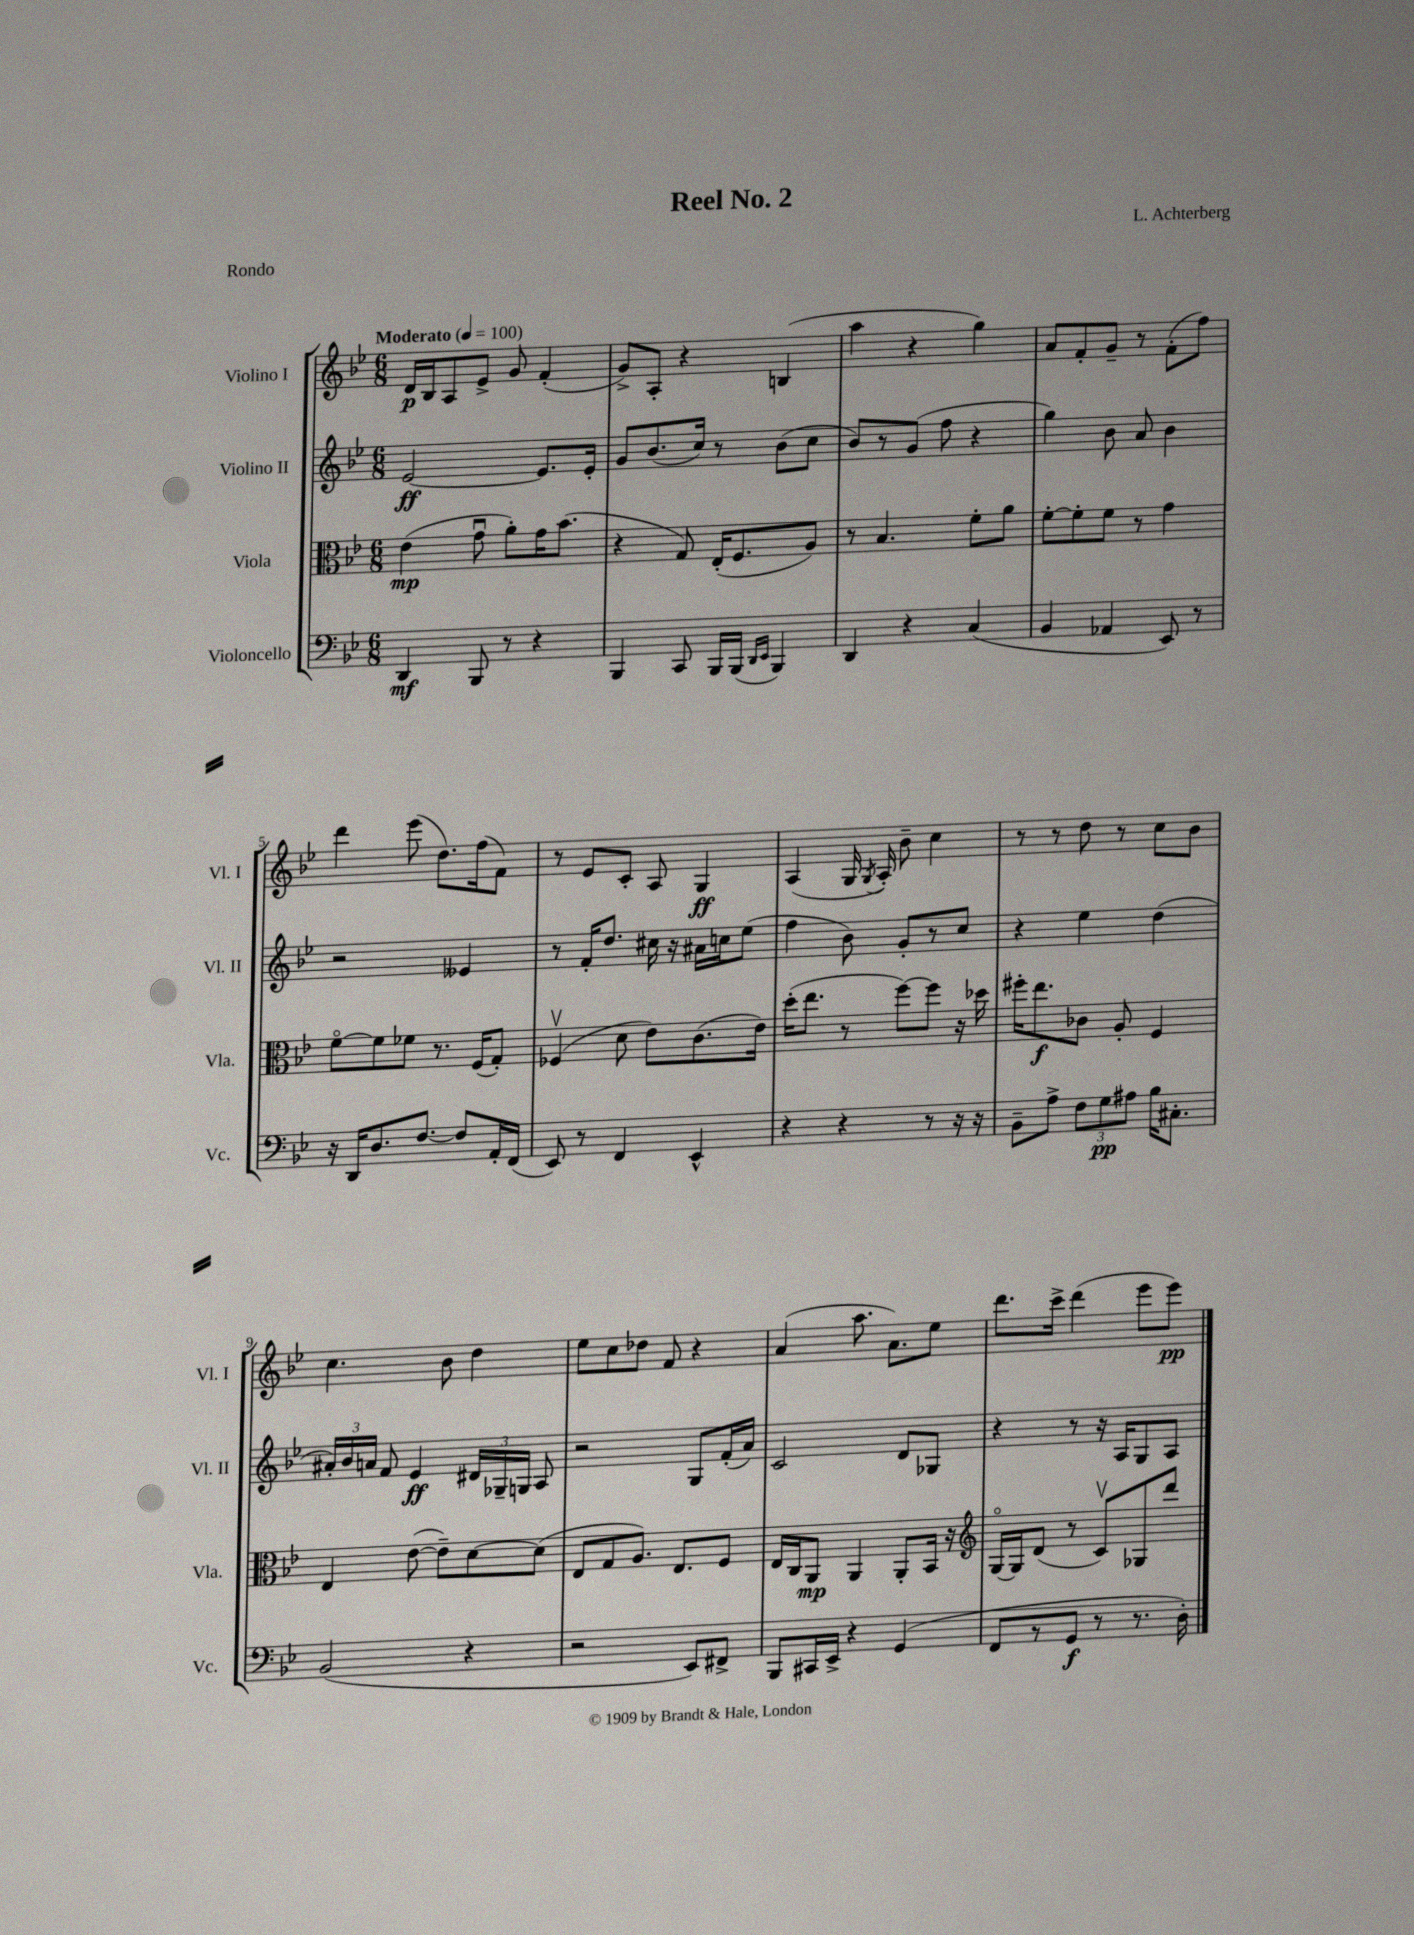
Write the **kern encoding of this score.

**kern	**dynam	**kern	**dynam	**kern	**dynam	**kern	**dynam
*part4	*part4	*part3	*part3	*part2	*part2	*part1	*part1
*staff4	*staff4	*staff3	*staff3	*staff2	*staff2	*staff1	*staff1
*I"Violoncello	*	*I"Viola	*	*I"Violino II	*	*I"Violino I	*
*I'Vc.	*	*I'Vla.	*	*I'Vl. II	*	*I'Vl. I	*
*clefF4	*	*clefC3	*	*clefG2	*	*clefG2	*
*k[b-e-]	*	*k[b-e-]	*	*k[b-e-]	*	*k[b-e-]	*
*M6/8	*	*M6/8	*	*M6/8	*	*M6/8	*
*MM100	*	*MM100	*	*MM100	*	*MM100	*
=1	=1	=1	=1	=1	=1	=1	=1
!	!	!	!	!	!	!LO:TX:a:B:t=Moderato	!
4DD/	mf	(4e-\	mp	[2e-/	ff	16d/LL	p
.	.	.	.	.	.	16B-/J	.
.	.	.	.	.	.	8A/	.
8BBB-/	.	8gu\	.	.	.	8e-^/J	.
8r	.	8a'\L)	.	.	.	8g/	.
4r	.	16g\K	.	8.e-/L]	.	(4f'/	.
.	.	(8.b-\J	.	.	.	.	.
.	.	.	.	16e-'/Jk	.	.	.
=2	=2	=2	=2	=2	=2	=2	=2
4BBB-/	.	4r	.	8g/L	.	8g^/L)	.
.	.	.	.	(8.b-/	.	8A'/J	.
8CC/	.	8G/)	.	.	.	4r	.
.	.	.	.	16cc/Jk)	.	.	.
16BBB-/LL	.	(16E-'/KL	.	8r	.	.	.
(16BBB-/JJ	.	8.F/	.	.	.	.	.
16qqDD/LL	.	.	.	.	.	.	.
16qqEE-/JJ	.	.	.	.	.	.	.
4BBB-/)	.	.	.	(8b-\L	.	(4Bn/	.
.	.	8A/J)	.	8cc\J	.	.	.
=3	=3	=3	=3	=3	=3	=3	=3
4DD/	.	8r	.	8b-/L)	.	4aa\	.
.	.	4.B-/	.	8r	.	.	.
4r	.	.	.	(8g/J	.	4r	.
.	.	.	.	8ff\	.	.	.
(4C/	.	8f'\L	.	4r	.	4gg\)	.
.	.	8a\J	.	.	.	.	.
=4	=4	=4	=4	=4	=4	=4	=4
4BB-/	.	[8f'\L	.	4gg\)	.	8a/L	.
.	.	8f'\]	.	.	.	8f'/	.
4AA-X/	.	8f\J	.	8b-\	.	8g~/J	.
.	.	8r	.	8a/	.	8r	.
8EE-/)	.	4g\	.	4b-\	.	(8f'\L	.
8r	.	.	.	.	.	8ff\J)	.
!!LO:LB:g=z
=5	=5	=5	=5	=5	=5	=5	=5
16r	.	[8f\L	.	2r	.	4ddd\	.
16DD/KL	.	.	.	.	.	.	.
8.D/	.	8f\]	.	.	.	.	.
.	.	8f-X\J	.	.	.	(8eee-\	.
[8.F/J	.	.	.	.	.	.	.
.	.	8.r	.	.	.	8.dd\L)	.
8F/L]	.	.	.	4e--X/	.	.	.
.	.	(16F/KL	.	.	.	(16ff\k	.
16AA'/L	.	8G'/J)	.	.	.	8f\J)	.
(16FF/JJ	.	.	.	.	.	.	.
=6	=6	=6	=6	=6	=6	=6	=6
8EE-/)	.	(4F-Xv/	.	8r	.	8r	.
8r	.	.	.	16f'/KL	.	8e-/L	.
.	.	.	.	8.dd/J	.	.	.
4FF/	.	8d\	.	.	.	8c'/J	.
.	.	8e-\L)	.	16cc#X\	.	8A/	.
.	.	.	.	16r	.	.	.
4EE-^^/	.	(8.c\	.	16a#X\LL	.	4G/	ff
.	.	.	.	16ccn\J	.	.	.
.	.	.	.	(8ee-\J	.	.	.
.	.	16e-\Jk)	.	.	.	.	.
=7	=7	=7	=7	=7	=7	=7	=7
4r	.	(16dd'\KL	.	4ff\	.	(4A/	.
.	.	8.ee-\J	.	.	.	.	.
4r	.	8r	.	8b-\)	.	16G/	.
.	.	.	.	.	.	8qG/	.
.	.	.	.	.	.	16A'/)	.
.	.	[8ff\L)	.	8g'/L	.	8b-~\	.
8r	.	8ff\J]	.	8r	.	4cc\	.
16r	.	16r	.	8cc/J	.	.	.
16r	.	16dd-X\	.	.	.	.	.
=8	=8	=8	=8	=8	=8	=8	=8
8BB-~\L	.	16ff#X'\KL	.	4r	.	8r	.
.	.	8.ee-\	f	.	.	.	.
8A^\J	.	.	.	.	.	8r	.
12F\L	.	8c-X\J	.	4ee-\	.	8dd\	.
12G\	pp	.	.	.	.	.	.
.	.	8A'/	.	.	.	8r	.
12A#X\J	.	.	.	.	.	.	.
16B-\KL	.	4F/	.	(4dd\	.	8cc\L	.
8.C#X'\J	.	.	.	.	.	.	.
.	.	.	.	.	.	8b-\J	.
!!LO:LB:g=z
=9	=9	=9	=9	=9	=9	=9	=9
(2BB-/	.	4E-/	.	24a#X'/LL)	.	4.cc\	.
.	.	.	.	24b-/	.	.	.
.	.	.	.	24an/JJ	.	.	.
.	.	.	.	8f/	.	.	.
.	.	([8e-\	.	4e-/	ff	.	.
.	.	8e-~\L])	.	.	.	8b-\	.
4r	.	[8d\	.	24d#X/LL	.	4dd\	.
.	.	.	.	24G-X~/	.	.	.
.	.	.	.	24Gn/JJ	.	.	.
.	.	(8d\J]	.	8A/	.	.	.
=10	=10	=10	=10	=10	=10	=10	=10
2r	.	8E-/L	.	2r	.	8ee-\L	.
.	.	8G/	.	.	.	8cc\	.
.	.	8.A/J)	.	.	.	8dd-X\J	.
.	.	.	.	.	.	8f/	.
.	.	8.E-/L	.	.	.	.	.
8EE-/L)	.	.	.	8G/L	.	4r	.
8FF#X^/J	.	8F/J	.	(16f'/L	.	.	.
.	.	.	.	16a/JJ)	.	.	.
=11	=11	=11	=11	=11	=11	=11	=11
8BBB-/L	.	16E-/LL	.	2c/	.	(4a/	.
.	.	16C/J	.	.	.	.	.
16CC#X/L	.	8AA/J	mp	.	.	.	.
16EE-^/JJ	.	.	.	.	.	.	.
4r	.	4AA/	.	.	.	8.aa\	.
.	.	.	.	.	.	8.a\L)	.
(4GG/	.	8AA'/L	.	8d/L	.	.	.
.	.	16BB-/Jk	.	8G-X/J	.	8ee-\J	.
.	.	16r	.	.	.	.	.
=12	=12	=12	=12	=12	=12	=12	=12
*	*	*clefG2	*	*	*	*	*
8FF/L	.	[16G/LL	.	4r	.	8.ddd\L	.
.	.	16G/J]	.	.	.	.	.
8r	.	(8d/J	.	.	.	.	.
.	.	.	.	.	.	16ccc^\Jk	.
8GG/J	f	8r	.	8r	.	(4ddd\	.
8r	.	8cv/L)	.	16r	.	.	.
.	.	.	.	16A/KL	.	.	.
8.r	.	8G-X/	.	8G/	.	8eee-\L	.
.	.	8ddd/J	.	8A/J	.	8eee-\J)	pp
16D'\)	.	.	.	.	.	.	.
==	==	==	==	==	==	==	==
*-	*-	*-	*-	*-	*-	*-	*-
